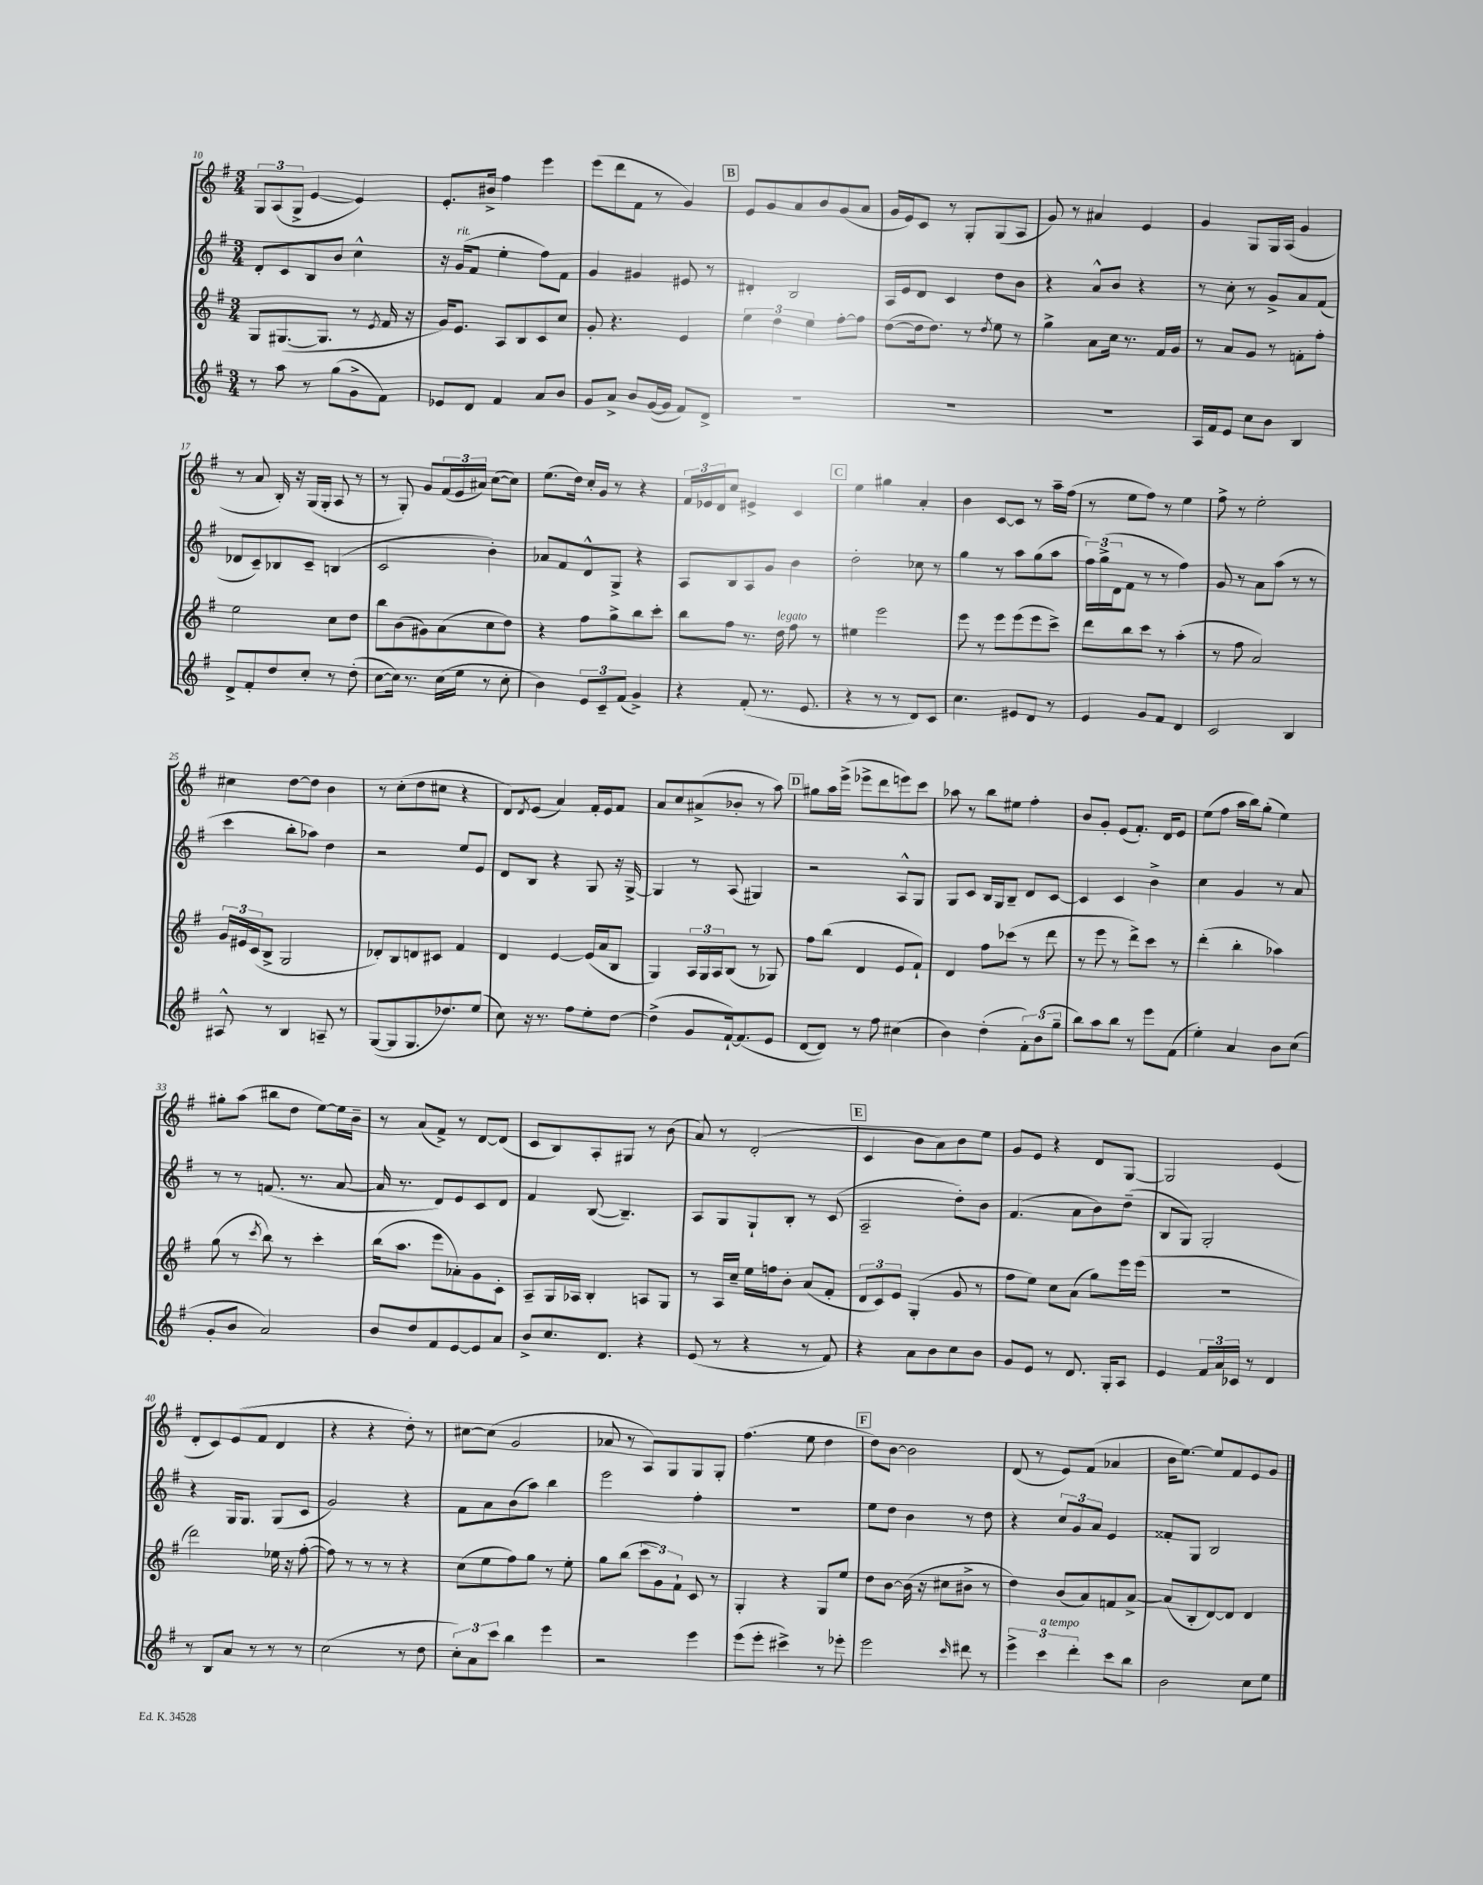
<<
\new StaffGroup <<
\new Staff = "s0" {
    \clef treble \key g \major \numericTimeSignature \time 3/4
    \tuplet 3/2 { g8 a8( g8-> } e'4~ e'4) |
    e'8.-. bis'16-> fis''4 e'''4 |
    e'''8( d'''8 fis'8 r8 g'4) |
    \mark \markup { \box "B" } e'8 g'8 a'8 b'8 g'8( a'8 |
    g'16 e'16) c'8 r8 g8-. g8( a8 |
    g'8) r8 ais'4 e'4 |
    g'4 g8 g16 a16( g'4 |
    r8 a'8 b16-.) r16 g16( g16-. a8 r8 |
    r8 g8-.) g'8 \tuplet 3/2 { fis'16( e'16 ais'16) } c''8~( c''8) |
    e''8.( d''16) c''16-. g'16 r8 r4 |
    \tuplet 3/2 { fis'16 ees'16 d'16 } c''8 eis'4-> c'4 |
    \mark \markup { \box "C" } e''4 gis''4 a'4-. |
    b'4 c'8~ c'8 r8 a''16-- fis''16( |
    r8 e''8 fis''8) r8 e''4 |
    fis''8-> r8 e''2-. |
    cis''4 d''8~ d''8 b'4 |
    r8 c''8-.( d''8 cis''8 r4 |
    d'8) \acciaccatura { d'8 } e'8( a'4) fis'16-. e'16 fis'8 |
    a'8 c''8 ais'8->( bes'8-. r8 a''8) |
    \mark \markup { \box "D" } gis''8 a''16 e'''16->( ees'''8-> d'''8 e'''8) c'''8 |
    aes''8 r8 b''8 eis''8 fis''4-. |
    b'8 g'8-. e'8( fis'8.-.) d'16 e'8 |
    e''8( fis''8 a''16 b''16) g''8-.( e''4) |
    gis''8-. a''8( bis''8 d''8 e''8~) e''16 b'16-- |
    r8 a'8( fis'8->) r8 d'8~ d'8( |
    c'8 b8) a8-. gis8 r8 b'8( |
    a'8) r8 d'2-.( |
    \mark \markup { \box "E" } c'4 b'8 a'8) b'8 e''8 |
    g'8 e'8 r4 d'8 g8~ |
    g2 e'4( |
    d'8-. c'8) e'8( fis'8 d'4 |
    r4 r4 d''8-.) r8 |
    cis''8~ cis''8( g'2 |
    aes'8 r8 a8) g8 g8 g8-. |
    fis''4.( e''8 d''4 |
    \mark \markup { \box "F" } d''8) b'8~ b'2 |
    d'8( r8 e'8) fis'8( aes'4 |
    b'16 e''8.~) e''8 fis'8 e'8 g'8 \bar "|." |
}
\new Staff = "s1" {
    \clef treble \key g \major \numericTimeSignature \time 3/4
    d'8-. c'8 b8 b'8 c''4-^ |
    r16 g'16^\markup { \italic "rit." }( fis'8 e''4-. fis''8) fis'8 |
    g'4 gis'4 eis'8 r8 |
    \mark \markup { \box "B" } dis'4-. b2 |
    a16 e'16 d'8 c'4 d''8 b'8 |
    r4 a'8-^ b'8 r4 |
    r8 c''8-. r8 g'8-> a'8 fis'8( |
    des'8 c'8--) bes8 c'8-- b4( |
    c'2 b'4-.) |
    aes'8 fis'8 d'8-^ g8-> r4 |
    a8 b8 a8 g'8 b'4 |
    \mark \markup { \box "C" } d''2-. ces''8 r8 |
    g''4 r8 a''8 g''8( a''8 |
    \tuplet 3/2 { fis''16) g''16->( d'16 } fis'8 r8 r8 fis''4) |
    g'8 r8 a'8 a''8( r8 r8 |
    c'''4 b''8-. aes''8) d''4 |
    r2 e''8 e'8 |
    d'8 b8 r4 g8 r16 g16~-> |
    g4 r8 a8( gis4) |
    \mark \markup { \box "D" } r2 a8-^ g8 |
    g8 c'8 b16 g16 b8-- d'8 c'8~ |
    c'4 c'4 b'4-> |
    c''4 g'4 r8 a'8 |
    r8 r8 f'8.( r8. a'8~ |
    a'16 r8. d'8) e'8 c'8 d'8 |
    fis'4 b8~( b4.--) |
    a8 g8 g8-! b8-. r8 c'8( |
    \mark \markup { \box "E" } a2-- d''8-.) b'8 |
    fis'4.( a'8 b'8) d''8--( |
    b8 g8) g2-. |
    r4 g16 g8. g8( c'8 |
    g'2) r4 |
    fis'8 a'8 b'8( a''8) b''4 |
    e'''2 fis''4-. |
    R2. |
    \mark \markup { \box "F" } e''8 d''8 b'4 r8 d''8 |
    r4 \tuplet 3/2 { c''8 g'8 a'8 } e'4 |
    fisis'8-. g8 b2 \bar "|." |
}
\new Staff = "s2" {
    \clef treble \key g \major \numericTimeSignature \time 3/4
    g8 gis8.~( gis8. r8 \acciaccatura { e'8 } fis'16 r16 |
    g'16) e'8. a8 b8 c'8 c''8 |
    g'8-. r4. e'4 |
    \mark \markup { \box "B" } \tuplet 3/2 { e''4 d''4 e''4 } fis''8~-. fis''8 |
    d''8~( d''16 d''8.) r8 \acciaccatura { d''8 } e''8 r8 |
    g''4-> a'8 c''16 r8. fis'16 g'16 |
    r8 a'8 g'8 r8 f'8-. fis''8-. |
    e''2 c''8 d''8 |
    b''8 b'8( gis'8) a'8( c''8 d''8) |
    r4 fis''8 g''8-> b''8 c'''8-. |
    b''8 fis''8 r8. d''16^\markup { \italic "legato" } fis''8 r8 |
    \mark \markup { \box "C" } eis''4 e'''2 |
    e'''8 r8 e'''8 e'''8( e'''8 c'''8->) |
    d'''8 b''8 c'''8 r8 a''4-.( |
    r8 fis''8 a'2) |
    \tuplet 3/2 { g'16 eis'16 c'16( } b8-> g2 |
    des'8-.) b8 d'8 cis'8 fis'4 |
    d'4 e'4~ e'16( a'16 b8 |
    g4) \tuplet 3/2 { a16 g16 a16 } b8( r8 ges8) |
    \mark \markup { \box "D" } fis''8 b''8( d'4 e'8 fis'8-!) |
    d'4 fis''8 ces'''8( r8 d'''8 |
    r8 e'''8 r8 d'''8->) c'''8 r8 |
    d'''4-.( b''4-. aes''4) |
    g''8( r8 \acciaccatura { c'''8 } b''8) r8 c'''4-. |
    b''16( a''8. e'''8 aes'8-.) g'8 c'8-. |
    a8-- g16 aes16 b4-. a8 g8 |
    r8 a16 c''16-- e''16 f''16 b'8-. a'8( fis'8-. |
    \mark \markup { \box "E" } \tuplet 3/2 { d'8 c'8) e'8 } g4-.( g'8 r8 |
    fis''8 e''8) c''8 a'8( g''8) e'''16 e'''16( |
    R2. |
    d'''2) ees''16 r16 fis''8~-.( |
    fis''8) r8 r8 r8 r4 |
    c''8( e''8 fis''8) g''8 r8 e''8-. |
    g''8 b''8( \tuplet 3/2 { c'''8 g'8) fis'8-! } c'8 r8 |
    g4-. r4 g8 e''8 |
    \mark \markup { \box "F" } d''8 b'8~ b'16( r16 cis''8 bis'8-> r8 |
    d''4) b'8( a'8) f'8 a'8~-> |
    a'8( b8-. d'8~) d'8 d'4 \bar "|." |
}
\new Staff = "s3" {
    \clef treble \key g \major \numericTimeSignature \time 3/4
    r8 a''8 r8 g''8( g'8-> fis'8) |
    ees'8 d'8 fis'4 a'8 b'8 |
    g'8 a'8-> b'8 g'16~( g'16 fis'8) d'8-> |
    \mark \markup { \box "B" } R2. |
    R2. |
    R2. |
    a16 fis'16 e'8 c''8 b'8 b4 |
    d'8-> fis'8-. d''8 c''8-. r8 d''8-.( |
    c''8~ c''16) r8. c''16( e''16 r8 c''8-. |
    b'4) \tuplet 3/2 { e'8 c'8-- fis'8( } g'4->) |
    r4 fis'8-.( r8. e'8. |
    \mark \markup { \box "C" } r4 r8 r8 d'8) c'8 |
    c''4. eis'8 d'8 r8 |
    e'4 g'8 fis'8 d'4 |
    c'2 b4 |
    ais8-^ r8 b4 a8-- r8 |
    g8~( g8 g8. des''8.) e''8( |
    c''8) r16 r8. fis''8 e''8-. d''8~ |
    d''4->( g'8 fis'16~-!) fis'8.( e'8 |
    \mark \markup { \box "D" } d'8~ d'8) r8 fis''8 cis''4( |
    b'4) d''4-.( \tuplet 3/2 { fis'8-.) b'8( g''8-- } |
    b''8) a''8 b''8 r8 e'''8 fis'8( |
    e''4-.) a'4 b'8 c''8( |
    g'8-. b'8 a'2) |
    b'8 d''8 fis'8 e'8~ e'8 a'8 |
    b'8-> c''8. d'8. r4 |
    e'8( r8 r4 r8 fis'8) |
    \mark \markup { \box "E" } r4 a'8 b'8 c''8 b'8 |
    g'8 e'8 r8 d'8. g16-. a8 |
    e'4 \tuplet 3/2 { fis'16 a'16 ces'16 } r8 d'4 |
    r8 b8 a'8 r8 r8 r8 |
    c''2( r8 d''8 |
    \tuplet 3/2 { c''8-.) a'8 c'''8 } b''4 e'''4 |
    r2 e'''4 |
    e'''8( e'''8-. cis'''4->) r8 ees'''8-. |
    \mark \markup { \box "F" } e'''2 \grace { c'''16 } dis'''8 r8 |
    \tuplet 3/2 { e'''4-> c'''4^\markup { \italic "a tempo" } d'''4-. } c'''8 b''8 |
    b'2 c''8 e''8 \bar "|." |
}
>>
>>
\layout { \context { \Score currentBarNumber = #10 } }
